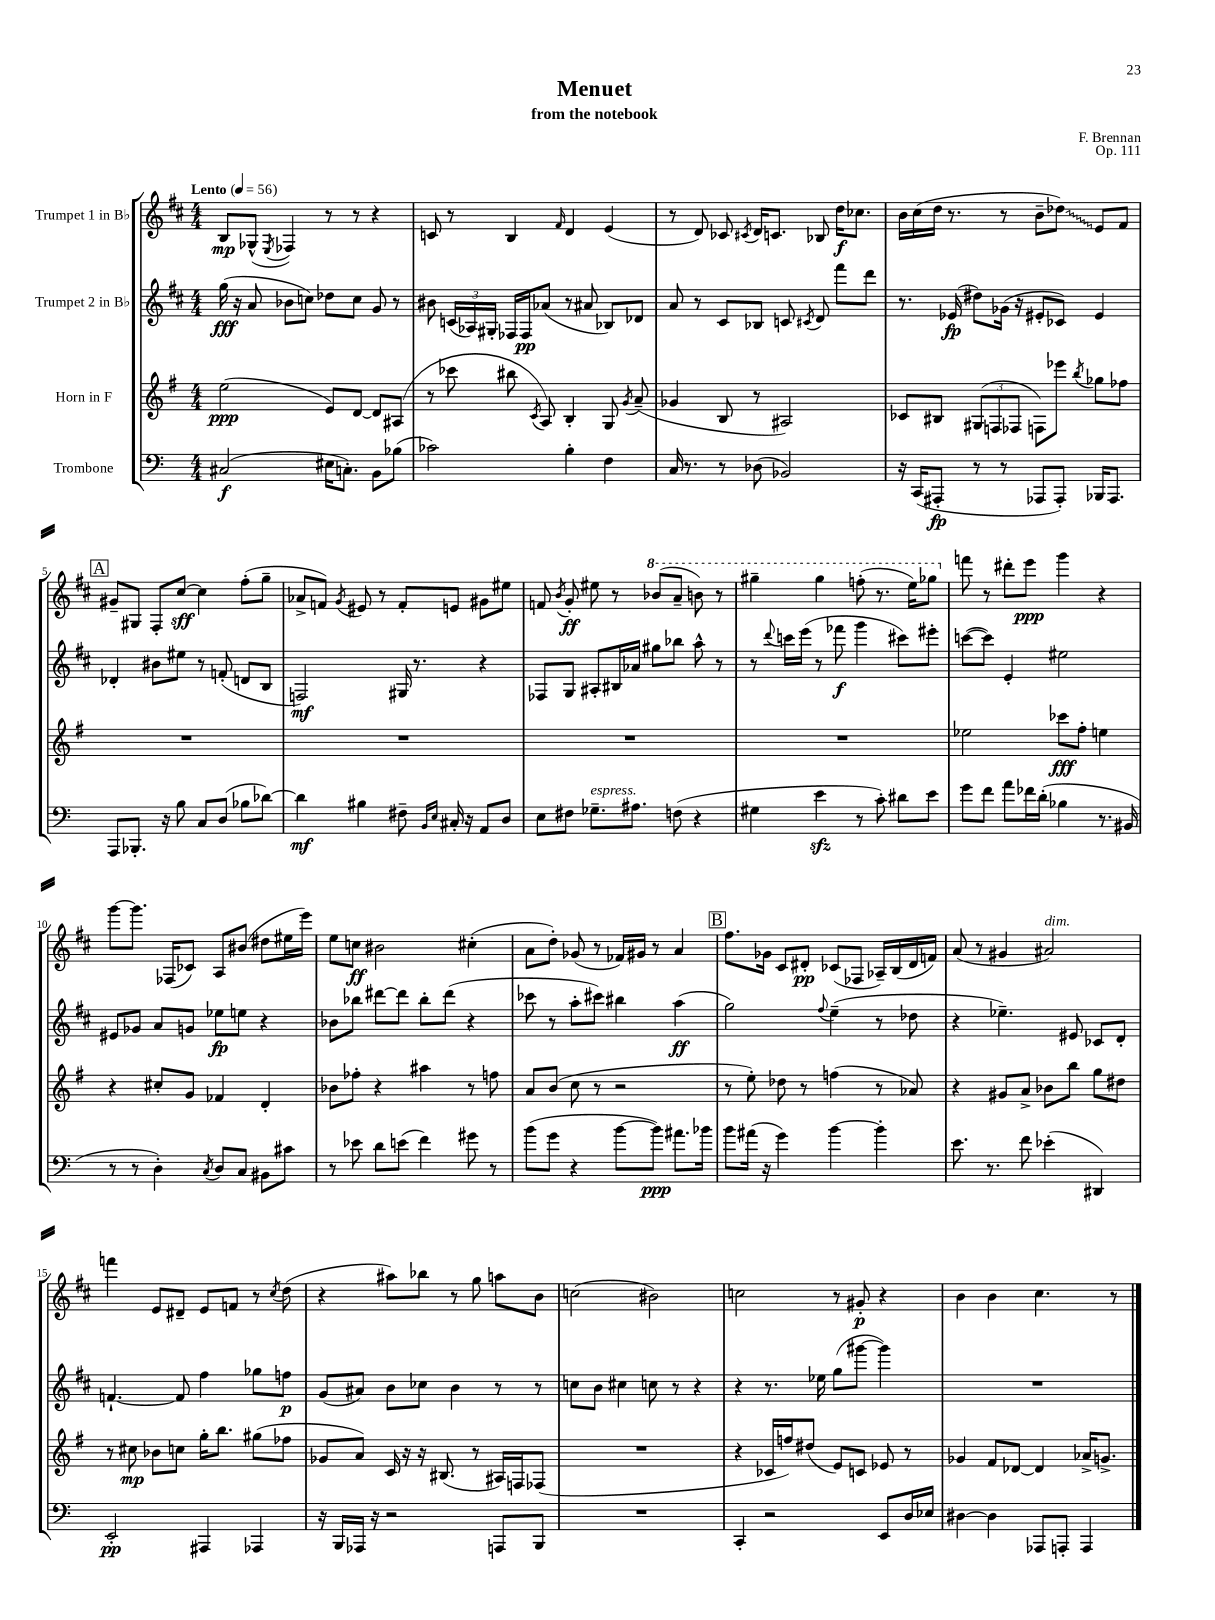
\header { title = "Menuet" composer = "F. Brennan" subtitle = "from the notebook" opus = "Op. 111" }
<<
\new StaffGroup <<
\new Staff = "s0" \with { instrumentName = "Trumpet 1 in Bb" } {
    \clef treble \key d \major \numericTimeSignature \time 4/4 \tempo "Lento" 4 = 56
    \autoBeamOff b8[\mp ges8]-^( \acciaccatura { e8 } fes4) r8 r8 r4 |
    c'8 r8 b4 \grace { fis'16 } d'4 e'4( |
    r8 d'8) ces'8 \acciaccatura { cis'8 } d'16[ c'8.] bes8 d''16[\f ces''8.] |
    b'16[ cis''16( d''16] r8. r8 b'8[-- \once \override Glissando.style = #'zigzag des''8]\glissando) e'8[ fis'8] |
    \mark \markup { \box "A" } gis'8[-- gis8] fis8[-. cis''8]~\sff cis''4 fis''8[-.( g''8]-- |
    aes'8[-> f'8]) \acciaccatura { g'8 } eis'8 r8 f'8[-. e'8] gis'8[ eis''8] |
    f'8 \acciaccatura { b'8 } g'8-.\ff eis''8 r8 \ottava #1 bes''8[( a''8]-- b''8) r8 |
    gis'''4-- gis'''4 f'''8-.( r8. e'''16[) ges'''8] \ottava #0 |
    f'''8 r8 dis'''8[-. e'''8]\ppp g'''4 r4 |
    g'''8[~ g'''8.] fes16[( ces'8]) a8[ bis'8]( dis''8[ eis''16 e'''16]) |
    e''8[ c''8]\ff bis'2 cis''4-.( |
    a'8[ d''8]-.) ges'8( r8 fes'16[) gis'16] r8 a'4 |
    \mark \markup { \box "B" } fis''8.[ ges'16] cis'8[ dis'8]-.\pp ces'8[( fes8] aes16[--) b16( dis'16 f'16]) |
    a'8( r8 gis'4 ais'2^\markup { \italic "dim." }) |
    f'''4 e'8[ dis'8]-- e'8[ f'8] r8 \acciaccatura { cis''8 } d''8( |
    r4 ais''8[) bes''8] r8 g''8 a''8[ b'8] |
    c''2( bis'2) |
    c''2 r8 gis'8-.\p r4 |
    b'4 b'4 cis''4. r8 \bar "|." |
}
\new Staff = "s1" \with { instrumentName = "Trumpet 2 in Bb" } {
    \clef treble \key d \major \numericTimeSignature \time 4/4
    \autoBeamOff g''16\fff( r16 a'8 bes'8[ c''8]) des''8[ c''8] g'8 r8 |
    bis'8 \tuplet 3/2 { c'16[( aes16) gis16]-. } fes16[ fes16\pp aes'8]( r8 ais'8 bes8[) des'8] |
    a'8 r8 cis'8[ bes8] c'8 \acciaccatura { cis'8 } d'8 fis'''8[ d'''8] |
    r8. ees'16\fp( dis''8[) ges'16]( r16 eis'8[-. ces'8]) eis'4 |
    \mark \markup { \box "A" } des'4-. bis'8[ eis''8] r8 f'8-.( d'8[ b8] |
    f2\mf) gis16 r8. r4 |
    fes8[ g8] ais8[-. bis16 aes'16] gis''8[ bes''8] a''8-^ r8 |
    r8 \appoggiatura { d'''8 } c'''16[ e'''16]( r8 fes'''8\f g'''4 cis'''8[) eis'''8]-. |
    c'''8[~( c'''8]) e'4-. eis''2 |
    eis'8[ ges'8] a'8[ g'8] ees''8[\fp e''8] r4 |
    bes'8[ bes''8] dis'''8[~ dis'''8] bes''8[-. dis'''8]( r4 |
    ces'''8 r8 a''8[-. cis'''8]) bis''4 a''4\ff( |
    \mark \markup { \box "B" } g''2) \appoggiatura { fis''8 } e''4--( r8 des''8 |
    r4 ees''4.--) eis'8 ces'8[ d'8]-. |
    f'4.~-! f'8 fis''4 ges''8[ f''8]\p |
    g'8[( ais'8]) b'8[ ces''8] b'4 r8 r8 |
    c''8[ b'8] cis''4 c''8 r8 r4 |
    r4 r8. ees''16 g''8[( gis'''8]~ gis'''4) |
    R1 \bar "|." |
}
\new Staff = "s2" \with { instrumentName = "Horn in F" } {
    \clef treble \key g \major \numericTimeSignature \time 4/4
    \autoBeamOff e''2\ppp( e'8[) d'8]~ d'8[ ais8]( |
    r8 ces'''8 bis''8 \acciaccatura { c'8 } a8) b4-. g8 \acciaccatura { g'8 } a'8--( |
    ges'4 b8 r8 ais2) |
    ces'8[ bis8] \tuplet 3/2 { gis8[( f8 fes8] } f8[) ees'''8] \acciaccatura { b''8 } ges''8[ fes''8] |
    \mark \markup { \box "A" } R1 |
    R1 |
    R1 |
    R1 |
    ees''2 ces'''8[\fff fis''8]-. e''4 |
    r4 cis''8[-. g'8] fes'4 d'4-. |
    bes'8[ fes''8]-. r4 ais''4 r8 f''8 |
    a'8[ b'8]( c''8 r8 r2 |
    \mark \markup { \box "B" } r8 e''8-.) des''8 r8 f''4( r8 aes'8) |
    r4 gis'8[ a'8]-> bes'8[ b''8] g''8[ dis''8] |
    r8 cis''8\mp bes'8[ c''8] g''16[-. b''8.] gis''8[( fes''8] |
    ges'8[ a'8]) c'16 r16 r16 bis8.( r8 ais16[) f16 fes8]( |
    R1 |
    r4 ces'16[ f''16) dis''8]( e'8[) c'8] ees'8 r8 |
    ges'4 fis'8[ des'8]~ des'4 aes'16[-> g'8.]-> \bar "|." |
}
\new Staff = "s3" \with { instrumentName = "Trombone" } {
    \clef bass \key c \major \numericTimeSignature \time 4/4
    \autoBeamOff cis2\f( eis16[ c8.]-.) b,8[ bes8]( |
    ces'2) b4-. f4 |
    c16 r8. r8 des8( bes,2) |
    r16 c,16[( ais,,8]-.\fp r8 r8 aes,,8[ aes,,8]-.) bes,,16[ aes,,8.] |
    \mark \markup { \box "A" } a,,8[ bes,,8.]-. r16 b8 c8[ d8]( bes8[ des'8]~) |
    des'4\mf bis4 fis8-- \grace { b,16[ e16] } cis16-. r16 a,8[ d8] |
    e8[ fis8] ges8.[--^\markup { \italic "espress." } ais8.] f8( r4 |
    gis4 e'4\sfz r8 c'8-.) dis'8[ e'8] |
    g'8[ f'8] a'8[ fes'16 d'16]-.( bes4 r8. bis,16 |
    r8 r8 d4-.) \acciaccatura { c8 } d8[ c8] bis,8[ cis'8] |
    r8 ees'8 d'8[ e'8]( f'4) gis'8 r8 |
    b'8[( g'8] r4 b'8[~ b'8]\ppp) ais'8.[ bes'16] |
    \mark \markup { \box "B" } b'8[ ais'16]( r16 g'4) b'4~ b'4-. |
    e'8. r8. f'8 ees'4-.( dis,4) |
    e,2-.\pp ais,,4 aes,,4 |
    r16 b,,16[ aes,,16] r16 r2 a,,8[ b,,8] |
    R1 |
    c,4-. r2 e,8[ d16 ees16] |
    dis4~ dis4 aes,,8[ a,,8]-. a,,4 \bar "|." |
}
>>
>>
